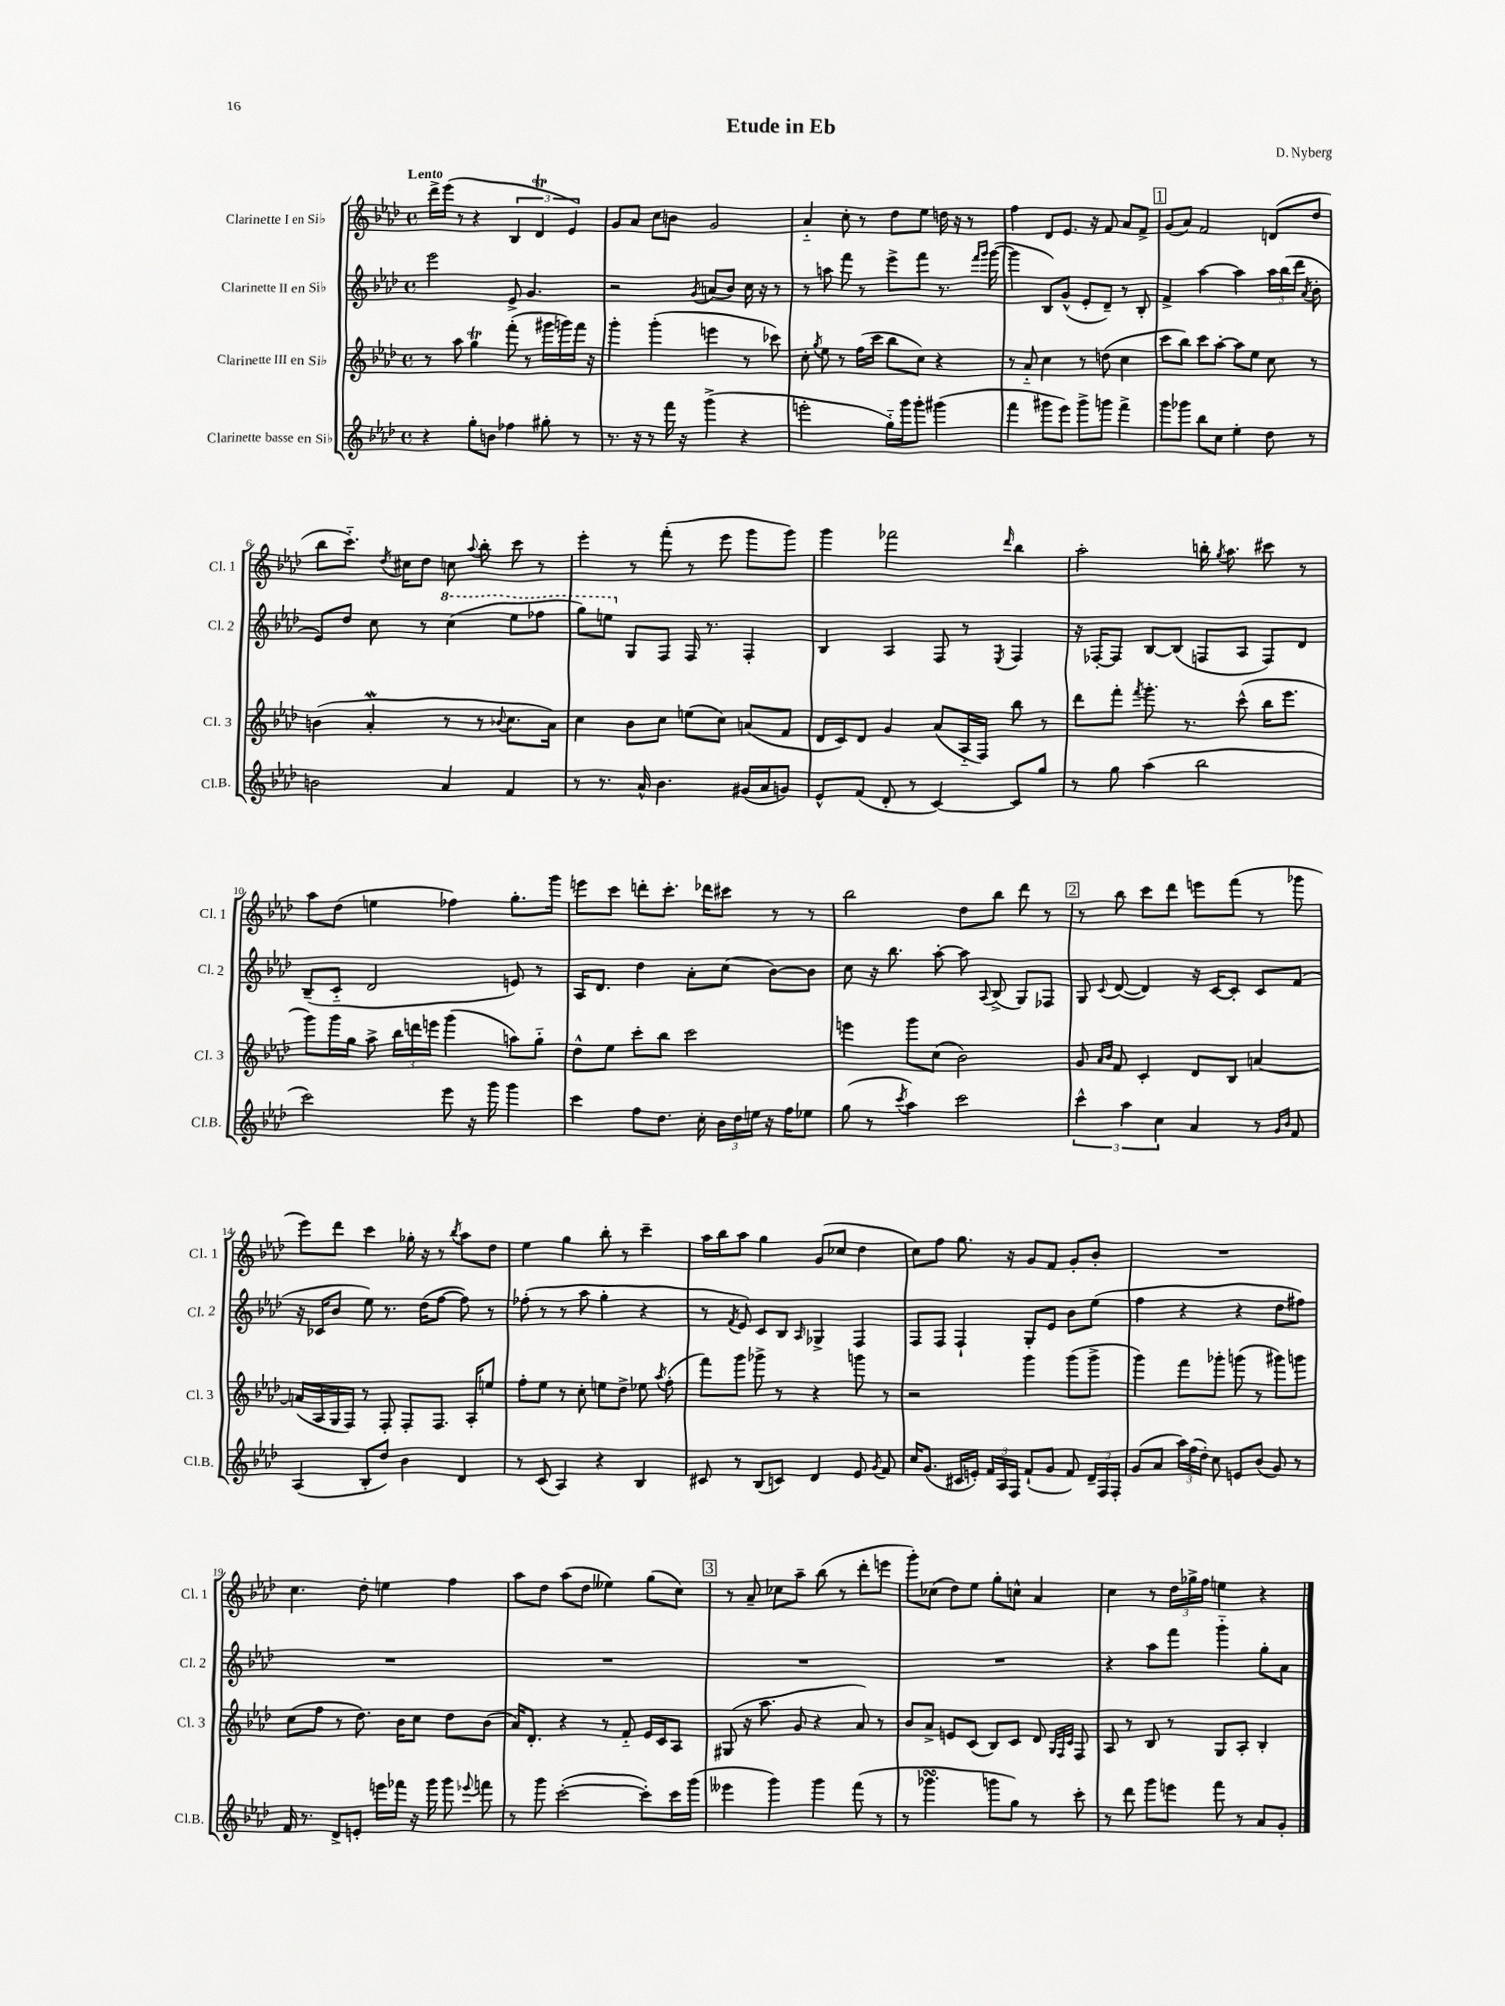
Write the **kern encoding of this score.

**kern	**kern	**kern	**kern
*staff4	*staff3	*staff2	*staff1
*clefG2	*clefG2	*clefG2	*clefG2
*k[b-e-a-d-]	*k[b-e-a-d-]	*k[b-e-a-d-]	*k[b-e-a-d-]
*M4/4	*M4/4	*M4/4	*M4/4
*met(c)	*met(c)	*met(c)	*met(c)
4r	8r	2eee-	16ddd-^
.	.	.	(16eee-
.	8aa-	.	8r
8gg'	4gg	.	4r
8b	.	.	.
4ff-	(8fff'	8e-^	6B-
.	8r	4.g	.
.	.	.	6d-
8gg#'	16ggg#	.	.
.	16ggg)	.	.
.	.	.	6e-)
8r	16fff	.	.
.	16r	.	.
=	=	=	=
8.r	4ggg'	2r	8g
.	.	.	8a-
16r	.	.	.
8r	(4ggg'	.	8cc
16fff	.	.	8b
16r	.	.	.
.	.	8qg	.
(4ggg^	4eee	(8a	2g
.	.	8b-)	.
4r	8r	16cc	.
.	.	16r	.
.	8ccc-)	8r	.
=	=	=	=
2eee'	8cc'	8r	4a-'~
.	8qgg	.	.
.	8ee-	8aa	.
.	8r	8fff	8cc'
.	(16ff	8r	8r
.	16ccc	.	.
16gg'~)	8bb-	8eee-^	8dd-
16ggg	.	.	.
8ggg'	8cc)	8fff	8ee-
(4ggg#	4r	8.r	16dd
.	.	.	16r
.	.	.	8r
.	.	16qqfff	.
.	.	16qqggg	.
.	.	([16ggg	.
=	=	=	=
4fff	8r	4ggg]	4ff
.	8a-'~	.	.
8ggg#	4cc	8B-)	8d-
8eee-)	.	(8g^^	8.e-
8ggg#^	8r	8e-'	.
.	.	.	16r
8ggg	(8dd	8d-~)	8f
4fff^	4cc	8r	8a-
.	.	8B-'	8f^
=	=	=	=
8ggg	8ccc	4f^	(8g
8ggg-	8bb-)	.	8a-)
8bb-	8ccc	[4aa-	2f
8cc	[8aa-'	.	.
4ee-'	8aa-]	4aa-]	.
.	8ee-	.	.
8dd-	8cc	24aa-	(8d
.	.	(24bb-	.
.	.	24ddd-	.
.	.	8qa-	.
8r	8r	8b-'	8dd-
=	=	=	=
2b	(4b	8e-)	8bb-
.	.	8dd-	8.ccc'~)
.	4a-'	8cc	.
.	.	.	8qdd-
.	.	.	16cc#
.	.	8r	8dd-
4a-	8r	(4ccc	8cc
.	.	.	8qqaa-
.	8r	.	8bb-'
.	8qqb-	.	.
4f	8.cc	8eee-	8ccc
.	.	8fff-	8r
.	16a-)	.	.
=	=	=	=
8r	4cc	8ggg)	4eee-'
8.r	.	8eee	.
.	8b-	8G	8r
16a-^^	.	.	.
4.b-	8cc	8F	(8fff'
.	(8ee	16F	8r
.	.	8.r	.
.	8cc)	.	8eee-
(16g#	(8a	4F'	8ggg
16a-	.	.	.
8g)	8f	.	8ggg)
=	=	=	=
8e-^^	16d-	4B-	4ggg
.	16c)	.	.
(8f	8d-	.	.
8d-'	4g	4A-	2fff-
8r	.	.	.
[4c)	(8a-	8F	.
.	16A-'~	8r	.
.	16F)	.	.
.	.	8qE-	16qqddd-
8c]	8bb-	4F	4bb-
8gg	8r	.	.
=	=	=	=
8r	8ddd-	16r	2aa-'
.	.	[16F-'	.
8gg	8fff'	8F-]	.
.	8qfff	.	.
(4aa-	8.ggg'	[8B-	.
.	.	(8B-]	.
.	8.r	.	.
2bb-	.	8F	16bb'
.	.	.	8qgg
.	.	.	8.aa-
.	(8ccc^^	8A-	.
.	16bb-	8F)	8ccc#
.	8.eee-	.	.
.	.	8d-	8r
=	=	=	=
2ccc)	8ggg)	(8B-~	8aa-
.	16ggg	8c'~	(8dd-
.	16gg	.	.
.	8aa-^	2d-	4ee
.	24bb-	.	.
.	24ddd	.	.
.	24eee	.	.
8eee-	(4ggg	.	4ff-)
16r	.	.	.
16ggg	.	.	.
4ggg	8aa)	8e)	8.gg'
.	8gg'~	8r	.
.	.	.	16ggg
=	=	=	=
4ccc	8dd-^^	16A-	8eee
.	.	8.d-	.
.	8ee-	.	8ccc
8ff	8ccc'	4dd-	8ddd'
8.dd-	8bb-	.	8.ccc'
.	2ccc	8a-'	.
16cc'	.	.	16ddd-
24b-	.	(8cc	8ccc#
24dd-	.	.	.
24ee	.	.	.
16r	.	[8b-)	8r
16ff	.	.	.
8ee-	.	8b-]	8r
=	=	=	=
(8gg	4eee	8cc	2bb-
8r	.	16r	.
.	.	8.bb-	.
8qccc	.	.	.
4aa-)	8ggg	.	.
.	(8cc	[8aa-'	.
2ccc	2b-)	8aa-]	8dd-
.	.	8qqA-	.
.	.	(8B-^	8bb-
.	.	8G)	8ddd-
.	.	8F-	8r
=	=	=	=
6ccc^^	8g	8G	8r
.	16qqa-	.	.
.	16qqb-	8qqc	.
.	8f	([8d-	8bb-
6aa-	.	.	.
.	4c'	4d-])	8ccc
6cc	.	.	.
.	.	.	8ddd-
4a-	8d-	16r	8eee
.	.	[16c	.
.	8B-	8c']	(8fff
8r	[4a	8c	8r
16qqg	.	.	.
16qqb-	.	.	.
8f	.	(8f	8ggg-
=	=	=	=
(4A-	(16a]	16r	8eee-)
.	16A-	16c-	.
.	16G	8b-	8ddd-
.	16F)	.	.
8B-'	8r	8ee-)	4ccc
8dd-)	8F'	8.r	.
4b-	8F'	.	16gg-'
.	.	(16dd-	16r
.	8.F	[8ff	8r
.	.	.	8qbb-
4d-	.	8ff])	8aa-
.	16A-'	.	.
.	8ee	8r	8dd-
=	=	=	=
8r	8ff'	(8ff-'	4ee-
(8c	8ee-	8r	.
4A-)	8r	8r	4gg
.	8cc'	8aa-	.
4r	8ee	4gg'	8bb-'
.	8dd-^	.	8r
4B-	8ee-	4r	4ccc~
.	8qaa-	.	.
.	(8ff'	.	.
=	=	=	=
8c#	8fff)	8r	16aa-
.	.	.	16bb-
.	.	8qf	.
8r	8ggg	8e-)	8aa-
(8B-	8ggg-^	8c	4gg
8c)	8r	8B-	.
.	.	16qqA-	.
4d-	4r	4G-^	(8g
.	.	.	8cc-
8e-	8ggg	4F	4dd-
8qg	.	.	.
8f	8r	.	.
=	=	=	=
16cc	2r	8F	8cc)
(8.g	.	.	.
.	.	8F	8ff
16c#	.	4F`	8.gg
16e')	.	.	.
24f	.	.	.
24A-	.	.	.
.	.	.	16r
24F	.	.	.
(8f`	4ggg	8G'	8g
8g	.	8e-	8f
8f)	(8ggg	8b-	8g'
24d-~	8ggg^	(8ee-	8b-'
24F	.	.	.
24F'	.	.	.
=	=	=	=
(8g	4ggg)	4ff	1r
8a-	.	.	.
24aa-)	8fff	4r	.
(24ff	.	.	.
24dd-')	.	.	.
8cc	8ggg-'	.	.
8e	(8ggg	4r	.
(8b-	8r	.	.
8g)	8ggg#)	8dd-	.
8r	8ggg	8ff#)	.
=	=	=	=
16f	(8cc	1r	4.cc
8.r	.	.	.
.	8ff	.	.
8d-^	8r	.	.
8e'	8.dd-)	.	8dd-'
16eee	.	.	4ee
16fff-	16b-	.	.
16r	8cc	.	.
16ggg	.	.	.
8ggg	8dd-	.	4ff
8qqeee-	.	.	.
8fff	(8b-	.	.
=	=	=	=
8r	16a-)	1r	8aa-
.	8.d-'	.	.
8ggg	.	.	8dd-
([2ccc'	4r	.	(8aa-
.	.	.	8dd-
.	8r	.	4ee--)
.	8f'~	.	.
8ccc'])	16e-	.	(8gg
.	16c	.	.
16ccc	8A-	.	8cc)
(16ggg	.	.	.
=	=	=	=
4eee--	(8G#	1r	8r
.	16r	.	8a-~
.	8.aa-	.	.
4ggg)	.	.	8cc-
.	8g	.	8aa-~
4ggg	4r	.	(8bb-
.	.	.	8r
(8fff	8a-)	.	8ddd-'
8r	8r	.	8eee
=	=	=	=
8r	8b-	1r	8ggg')
4.ggg-	8a-^	.	(8cc-
.	8e	.	8dd-)
.	(8c	.	8ee-
8ggg	8B-)	.	8gg'
8gg)	8c	.	8cc^^
8r	8d-	.	4a-
.	32qqG	.	.
.	32qqF	.	.
.	32qqc	.	.
8ccc'	8F	.	.
=	=	=	=
8r	8A-	4r	4cc
8ddd-	8r	.	.
8ggg	8B-	8aa-	8r
8eee	8r	8fff	24dd-
.	.	.	24gg-^
.	.	.	24ff
8fff	8G	4ggg'~	4ee
8r	8A-'	.	.
8a-	4B-'	8gg'	4r
8g'	.	8a-	.
==	==	==	==
*-	*-	*-	*-
